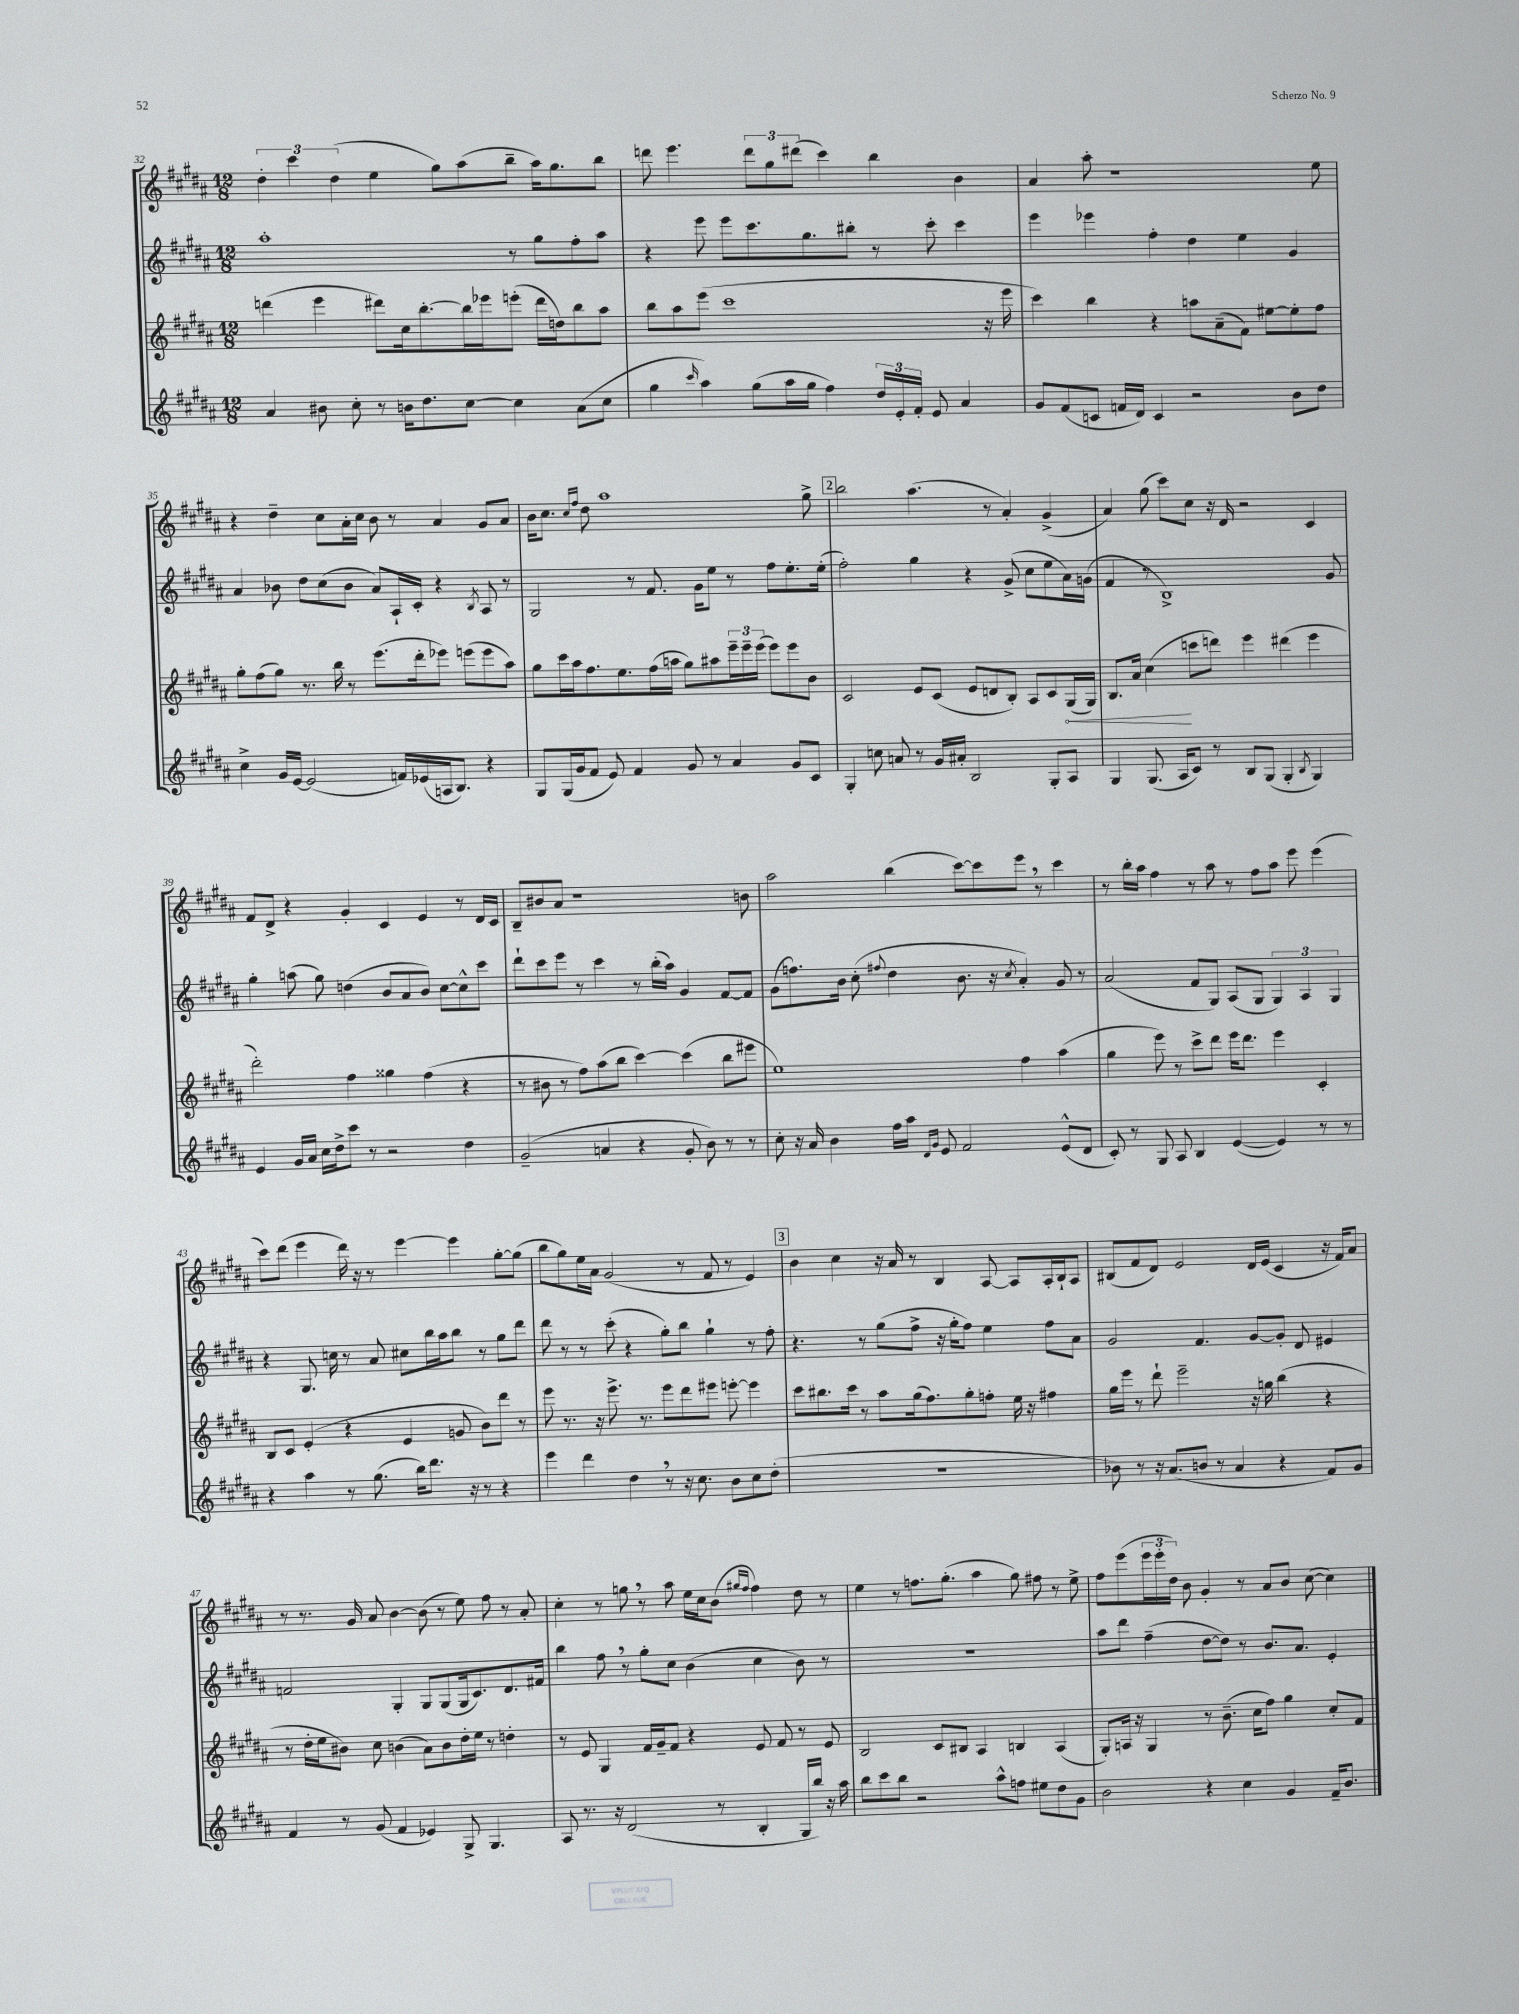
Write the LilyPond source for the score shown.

<<
\new StaffGroup <<
\new Staff = "s0" {
    \clef treble \key b \major \numericTimeSignature \time 12/8
    \tuplet 3/2 { dis''4-. cis'''4 dis''4( } e''4 gis''8) ais''8( b''8-- ais''16) gis''8. b''8 |
    d'''8 e'''4. \tuplet 3/2 { d'''8 gis''8 dis'''8( } cis'''4) b''4 b'4 |
    ais'4 ais''8-. r1 e''8 |
    r4 dis''4-- cis''8 ais'16-. cis''16 b'8 r8 ais'4 gis'8 ais'8 |
    b'16 cis''8. \grace { cis''16 fis''16 } dis''8 ais''1 gis''8-> |
    \mark \markup { \box "2" } b''2 ais''4.( r8 ais'4-.) gis'4->( |
    ais'4) gis''8( cis'''8) cis''8 r16 dis'16 r2 cis'4 |
    fis'8 dis'8-> r4 gis'4-. cis'4 e'4 r8 dis'16 cis'16 |
    b8-- bis'8 ais'8 r1 b'8 |
    ais''2 b''4( cis'''8~) cis'''8 e'''8 \breathe r8 cis'''4 |
    r8 b''16-. ais''16 fis''4 r8 ais''8 r8 fis''8 ais''8 e'''8 e'''4( |
    cis'''8) dis'''8( e'''4 dis'''16) r16 r8 e'''4~ e'''4 gis''8~-. gis''8( |
    b''8 gis''8) e''16 ais'16 gis'2( r8 fis'8 r8 e'4) |
    \mark \markup { \box "3" } b'4 cis''4 r16 ais'16 r8 b4 ais8~ ais8 ais16-. b16-! ais8 |
    bis8( fis'8 dis'8) e'2 dis'16 e'16( cis'4 r16 fis'16) ais'8 |
    r8 r8. gis'16 ais'8 b'4~ b'8( r8 e''8) fis''8 r8 ais'8-. |
    cis''4-. r8 g''8 \breathe r8 ais''8 e''16 cis''16 b'8( \grace { gis''16 fis''16 } fis''4) dis''8 r8 |
    e''4 r8 f''8. gis''8.-.( ais''4 gis''8) fis''8 r8 e''8-> |
    fis''8 e'''8( \tuplet 3/2 { e'''16 e'''16-. dis''16) } b'8 gis'4-. r8 ais'8 b'8 cis''8~( cis''4) \bar "|." |
}
\new Staff = "s1" {
    \clef treble \key b \major \numericTimeSignature \time 12/8
    ais''1-. r8 gis''8 fis''8-. ais''8 |
    r4 e'''8 e'''8 cis'''8. gis''8. bis''8-. r8 cis'''8-. cis'''4 |
    e'''4 ees'''4 fis''4-. dis''4 e''4 gis'4 |
    ais'4 bes'8 dis''8 cis''8( bes'8 ais'8) ais16-! cis'16-. r4 \acciaccatura { b8 } ais8 r8 |
    gis2 r8 fis'8. gis'16 e''8 r8 fis''8 e''8.-. e''16-.( |
    \mark \markup { \box "2" } fis''2-.) gis''4 r4 gis'8->( cis''8 e''8 ais'16) g'16( |
    fis'4 r8 b1->) gis'8 |
    gis''4-. a''8( gis''8) d''4( b'8 ais'8 b'8) cis''8~ cis''8-^ cis'''8 |
    dis'''8-! cis'''8 e'''8 r8 cis'''4 r8 b''16-.( ais''16) gis'4 fis'8~ fis'8 |
    gis'8( f''8.) b'16 cis''8-.( \appoggiatura { fis''8 } dis''4 b'8. r16 \acciaccatura { cis''8 } ais'4-.) gis'8 r8 |
    ais'2( fis'8 gis8) ais8( gis8 \tuplet 3/2 { gis4) ais4 gis4 } |
    r4 gis8. c''16 r8 ais'8 cis''8 b''16 ais''16 b''8 r8 gis''8 dis'''8 |
    dis'''8 r8 r8 cis'''8-.( r4 gis''8-.) b''8 gis''4-! r8 fis''8-. |
    \mark \markup { \box "3" } r4. r8 gis''8( fis''8-> r16 gis''16-. fis''8) e''4 fis''8 ais'8 |
    gis'2 fis'4. gis'8~ gis'8-. dis'8 eis'4 |
    f'2 gis4-. gis8 gis8( gis16 cis'8.) dis'8. fis'16 |
    b''4 fis''8 \breathe r8 gis''8-. cis''8 b'4( cis''4 b'8) r8 |
    R1. |
    ais''8 dis'''8 fis''4--( dis''8~ dis''8) r8 b'8. ais'8. e'4-. \bar "|." |
}
\new Staff = "s2" {
    \clef treble \key b \major \numericTimeSignature \time 12/8
    d'''4( e'''4 dis'''8) cis''16 b''8.~-. b''16 ees'''16 e'''8-.( dis'''16 d''16) b''8 ais''8 |
    b''8 ais''8 e'''8( cis'''1 r16 e'''16 |
    cis'''4) b''4 r4 a''8 ais'8--( fis'8) eis''8~ eis''8-. fis''8 |
    gis''8-. fis''8( gis''8) r8. b''16 r8 e'''8.( dis'''16-. ees'''8) e'''8( e'''8 ais''8) |
    gis''8 cis'''16 ais''16 fis''8. e''8. fis''16( a''16 gis''8) ais''8 \tuplet 3/2 { e'''16-- e'''16-- e'''16( } e'''8) e'''8 b'8 |
    \mark \markup { \box "2" } cis'2 e'8 cis'8( e'8 d'8 b8-.) ais8 cis'8 \once \override Hairpin.circled-tip = ##t gis16\<( gis16) |
    b8. ais'16 cis''4\!( c'''8 d'''8) e'''4 dis'''4( e'''4 |
    dis'''2-.) fis''4 gisis''4 fis''4( r4 |
    r8 bis'8 r8 fis''8) ais''8( b''8 cis'''4~) cis'''4( b''8 eis'''8 |
    e''1) fis''4 ais''4( |
    gis''4 e'''8) r8 cis'''8-> dis'''8 e'''16 dis'''8. e'''4 cis'4-. |
    b8 cis'8 e'4-.( r4 e'4 g'8 b'8) dis'''8 r8 |
    e'''8 r8. r16 e'''8.-> r8. e'''8 dis'''8 eis'''8 e'''8~-. e'''4 |
    \mark \markup { \box "3" } cis'''8 bis''8. cis'''16 r8 ais''8 gis''16( fis''8.) gis''8-. f''8-. e''16 r16 fis''4 |
    gis''16 e'''16 r8 dis'''8-! e'''2-- r16 g''16 b''4( r4 |
    r8 dis''16-. e''16 bis'8) cis''8 b'4( ais'8) b'8 dis''16-. e''16 r8 d''4-. |
    r8 e'8 gis4 fis'16 gis'16-- fis'8 r4 e'8 fis'8 r8 e'8 |
    b2 cis'8 bis8 ais4 b4 ais4( |
    gis8-.) a16 r16 gis4 r8 b'8.--( cis''16 fis''8) gis''4 cis''8-. fis'8 \bar "|." |
}
\new Staff = "s3" {
    \clef treble \key b \major \numericTimeSignature \time 12/8
    ais'4 bis'8 cis''8-. r8 b'16 dis''8. cis''8~ cis''4 ais'8( cis''8 |
    gis''4 \grace { cis'''16 } ais''4) gis''8( ais''16 gis''16 fis''4) \tuplet 3/2 { dis''16 e'16-. fis'16-. } e'8 ais'4 |
    gis'8 fis'8( c'8 f'16 dis'16) c'4 r2 b'8 dis''8 |
    cis''4-> gis'16 e'16~ e'2( f'16) ees'16( a16 b8.) r4 |
    gis8 gis16( gis'16 fis'8 e'8) fis'4 gis'8 r8 ais'4 gis'8 cis'8 |
    \mark \markup { \box "2" } gis4-. c''8 a'8 r8 gis'16 ais'16-. b2 gis8-. ais8 |
    gis4 gis8.( ais16 cis'8) r8 b8 gis8( gis4-. \acciaccatura { b8 } gis4) |
    e'4 gis'16 ais'16 cis''16 dis''16-> cis'''8 r8 r2 dis''4 |
    gis'2--( a'4 r4 gis'8-. b'8) r8 r8 |
    cis''8-. r16 ais'16 b'4 fis''16 ais''16 \grace { dis'16 gis'16 } e'8 fis'2 e'8-^( dis'8 |
    cis'8-.) r8 gis8 ais8 b4 e'4~( e'4) r8 r8 |
    r4 ais''4 r8 gis''8.( b''16) dis'''8. r16 r8 r4 |
    e'''4 dis'''4 dis''4 \breathe r8 r16 cis''8. b'8 cis''8 dis''8-.( |
    \mark \markup { \box "3" } R1. |
    bes'8) r8 r16 ais'8.( b'8 r8 ais'4 r4 fis'8) gis'8 |
    fis'4 r8 gis'8( fis'4 ees'4) gis8-> gis4. |
    ais8 r8. r16 dis'2( r8 b4-. gis16 b''16) r16 ais''16 |
    b''8 cis'''8 b''8 r2 ais''8-^ f''8 eis''8 dis''8 gis'8 |
    b'2 r4 cis''4 gis'4 fis'16-- b'8. \bar "|." |
}
>>
>>
\layout { \context { \Score currentBarNumber = #32 } }
